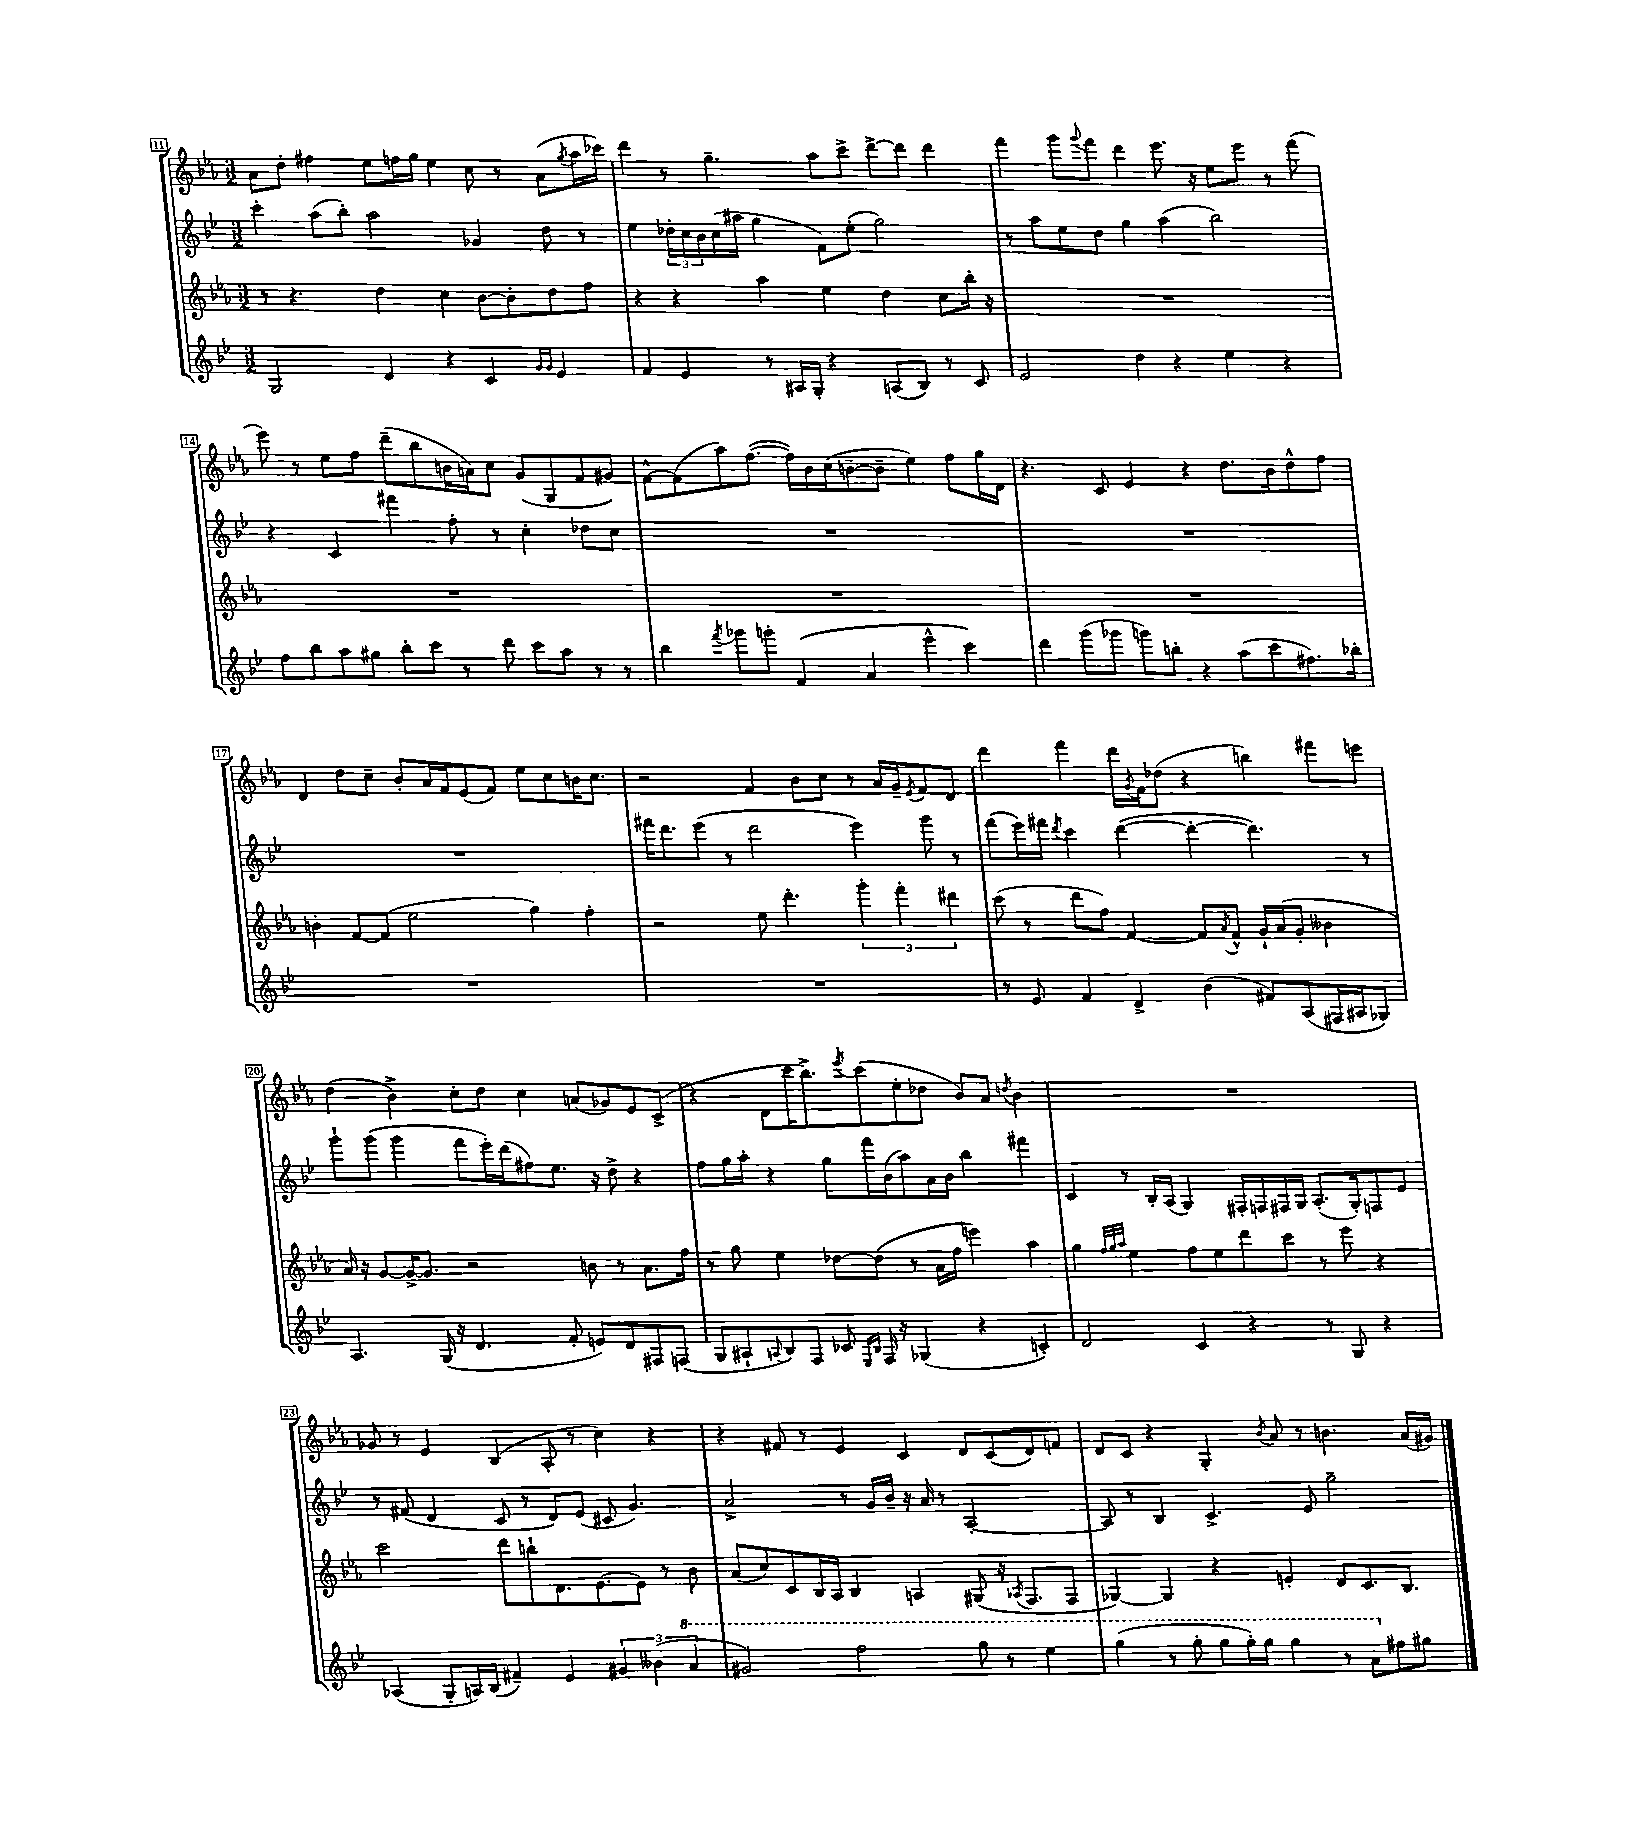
<<
\new StaffGroup <<
\new Staff = "s0" {
    \clef treble \key ees \major \numericTimeSignature \time 3/2
    aes'8 d''8-. fis''4 ees''8 f''16 g''16 ees''4 c''8 r8 aes'8( \acciaccatura { g''8 } aes''16 ces'''16) |
    d'''4 r8 g''4.-- aes''8 c'''8-> d'''8~-> d'''8 d'''4 |
    f'''4 g'''8 \appoggiatura { g'''8 } f'''8 d'''4 ees'''8. r16 ees''8 ees'''8 r8 f'''8( |
    ees'''8) r8 ees''8 f''8 d'''8--( bes''8 b'16 a'16) c''8 g'8( g8 f'8 gis'8) |
    f'8~-^ f'8( aes''8) f''8.~( f''16) bes'16 c''16( b'8~-- b'8-- ees''4) f''8 g''16 d'16 |
    r4. c'8 ees'4 r4 d''8. bes'16 d''8-^ f''8 |
    d'4 d''8 c''8-- bes'8-. aes'16 f'16 ees'8( f'8) ees''8 c''8 b'16 c''8. |
    r2 f'4 bes'8 c''8 r8 aes'16 g'16-- \acciaccatura { ees'8 } f'8 d'8 |
    d'''4 f'''4 d'''16 \acciaccatura { g'8 } f'16 des''8( r4 b''4) fis'''8 e'''8 |
    d''4( bes'4->) c''8-. d''8 c''4 a'8( ges'8) ees'8 c'8->( |
    r4 d'8 c'''16 bes''8.->) \acciaccatura { ees'''8 } c'''8( ees''8-. des''8 bes'8) aes'8 \acciaccatura { d''8 } bes'4 |
    R1. |
    ges'8 r8 ees'4 bes4( aes8-. r8 c''4) r4 |
    r4 fis'8 r8 ees'4 c'4 d'8 c'8( d'8) f'8 |
    d'8 c'8 r4 g4-. \acciaccatura { bes'8 } aes'8 r8 b'4. aes'16( gis'16) \bar "|." |
}
\new Staff = "s1" {
    \clef treble \key bes \major \numericTimeSignature \time 3/2
    c'''4-. a''8( bes''8-.) a''2 ges'4 d''8 r8 |
    ees''4 \tuplet 3/2 { des''16-. c''16 bes'16 } c''16( ais''16 g''4 f'8) ees''8-.( g''2) |
    r8 a''8 ees''8 d''8 g''4 a''4( bes''2) |
    r4 c'4 fis'''4 f''8-. r8 c''4-. des''8 c''8 |
    R1. |
    R1. |
    R1. |
    fis'''16 d'''8. ees'''8( r8 d'''2 ees'''4) g'''8 r8 |
    f'''8( ees'''16) fis'''16 \acciaccatura { d'''8 } c'''4 d'''4~( d'''4~-. d'''4.) r8 |
    g'''8-! g'''8( g'''4 f'''8 ees'''16-.) d'''16( fis''8) ees''8. r16 d''8-> r4 |
    f''8 g''16 a''16-. r4 g''8 f'''16 bes'16( a''8) a'16 bes'16 bes''4 fis'''4 |
    c'4 r8 bes16-. a16( g4) fis16-. f16 fis16 g16 a8.-.( g16-.) f8 ees'8 |
    r8 fis'8( d'4 c'8 r8 d'8) ees'8( cis'8 g'4.) |
    a'2-> r8 g'16 bes'16-- r16 a'16 r8 a2~-. |
    a8 r8 bes4 c'4.-> ees'8 g''2-- \bar "|." |
}
\new Staff = "s2" {
    \clef treble \key ees \major \numericTimeSignature \time 3/2
    r8 r4. d''4 c''4 bes'8~ bes'8-. d''8 f''8 |
    r4 r4 aes''4 ees''4 d''4 c''8 bes''16-. r16 |
    R1. |
    R1. |
    R1. |
    R1. |
    b'4-. f'8~ f'8( ees''2 g''4) f''4-. |
    r2 ees''8 d'''4.-. \tuplet 3/2 { g'''4-. f'''4-. dis'''4 } |
    c'''8( r8 d'''8 f''8) f'4~ f'8 \acciaccatura { aes'8 } f'8-^ g'16-! aes'16( g'8-. beses'4 |
    aes'16) r16 g'8~ g'16~-> g'8. r2 b'8 r8 aes'8. f''16 |
    r8 g''8 ees''4 des''8~ des''8( r8 aes'16 f''16 e'''4) aes''4 |
    g''4 \grace { f''32 g''32 aes''32 } ees''4 f''8 ees''8 d'''8 c'''8 r8 ees'''8 r4 |
    c'''2 d'''8 b''8-! d'8. ees'8.~ ees'8 r8 bes'8 |
    aes'8( c''8) c'8 bes16 aes16 bes4 a4 gis8( r16 \acciaccatura { aes8 } f8. f8 |
    ges4~) ges4 r4 e'4-. d'8 c'8. bes8. \bar "|." |
}
\new Staff = "s3" {
    \clef treble \key bes \major \numericTimeSignature \time 3/2
    g2 d'4 r4 c'4 \grace { g'16 g'16 } ees'4 |
    f'4 ees'4 r8 ais16 g16-. r4 a8( bes8) r8 c'8 |
    ees'2 d''4 r4 ees''4 r4 |
    f''8 bes''8 a''8 gis''8 bes''8-. c'''8 r8 d'''8 c'''8 a''8 r8 r8 |
    bes''4 \acciaccatura { f'''8 } ges'''8 g'''8-. f'4( a'4 ees'''4-^ c'''4) |
    d'''4 g'''8( ges'''8 g'''8) b''8-. r4 a''8( c'''8 fis''8.) bes''16-. |
    R1. |
    R1. |
    r8 ees'8 f'4 d'4-> bes'4( fis'8) a8( fis16 ais16 ges8) |
    a4. g16( r16 d'4. f'8-. e'8) d'8 fis8 f8( |
    g8 ais8-! \appoggiatura { a8 } bes8) f8 ces'8 \grace { ees16 bes16 } f16 r16 ges4( r4 c'4-.) |
    d'2 c'4 r4 r8 g8 r4 |
    aes4( g8-. a16) bes16( fis'4--) ees'4 \tuplet 3/2 { gis'4 beses'4( \ottava #1 a''4 } |
    gis''2) f'''2 g'''8 r8 ees'''4 |
    g'''4( r8 g'''8-. g'''8 g'''16-.) g'''16 g'''4 r8 a''8 \ottava #0 fis''8 gis''8 \bar "|." |
}
>>
>>
\layout { \context { \Score currentBarNumber = #11 \override BarNumber.stencil = #(make-stencil-boxer 0.1 0.3 ly:text-interface::print) } }
